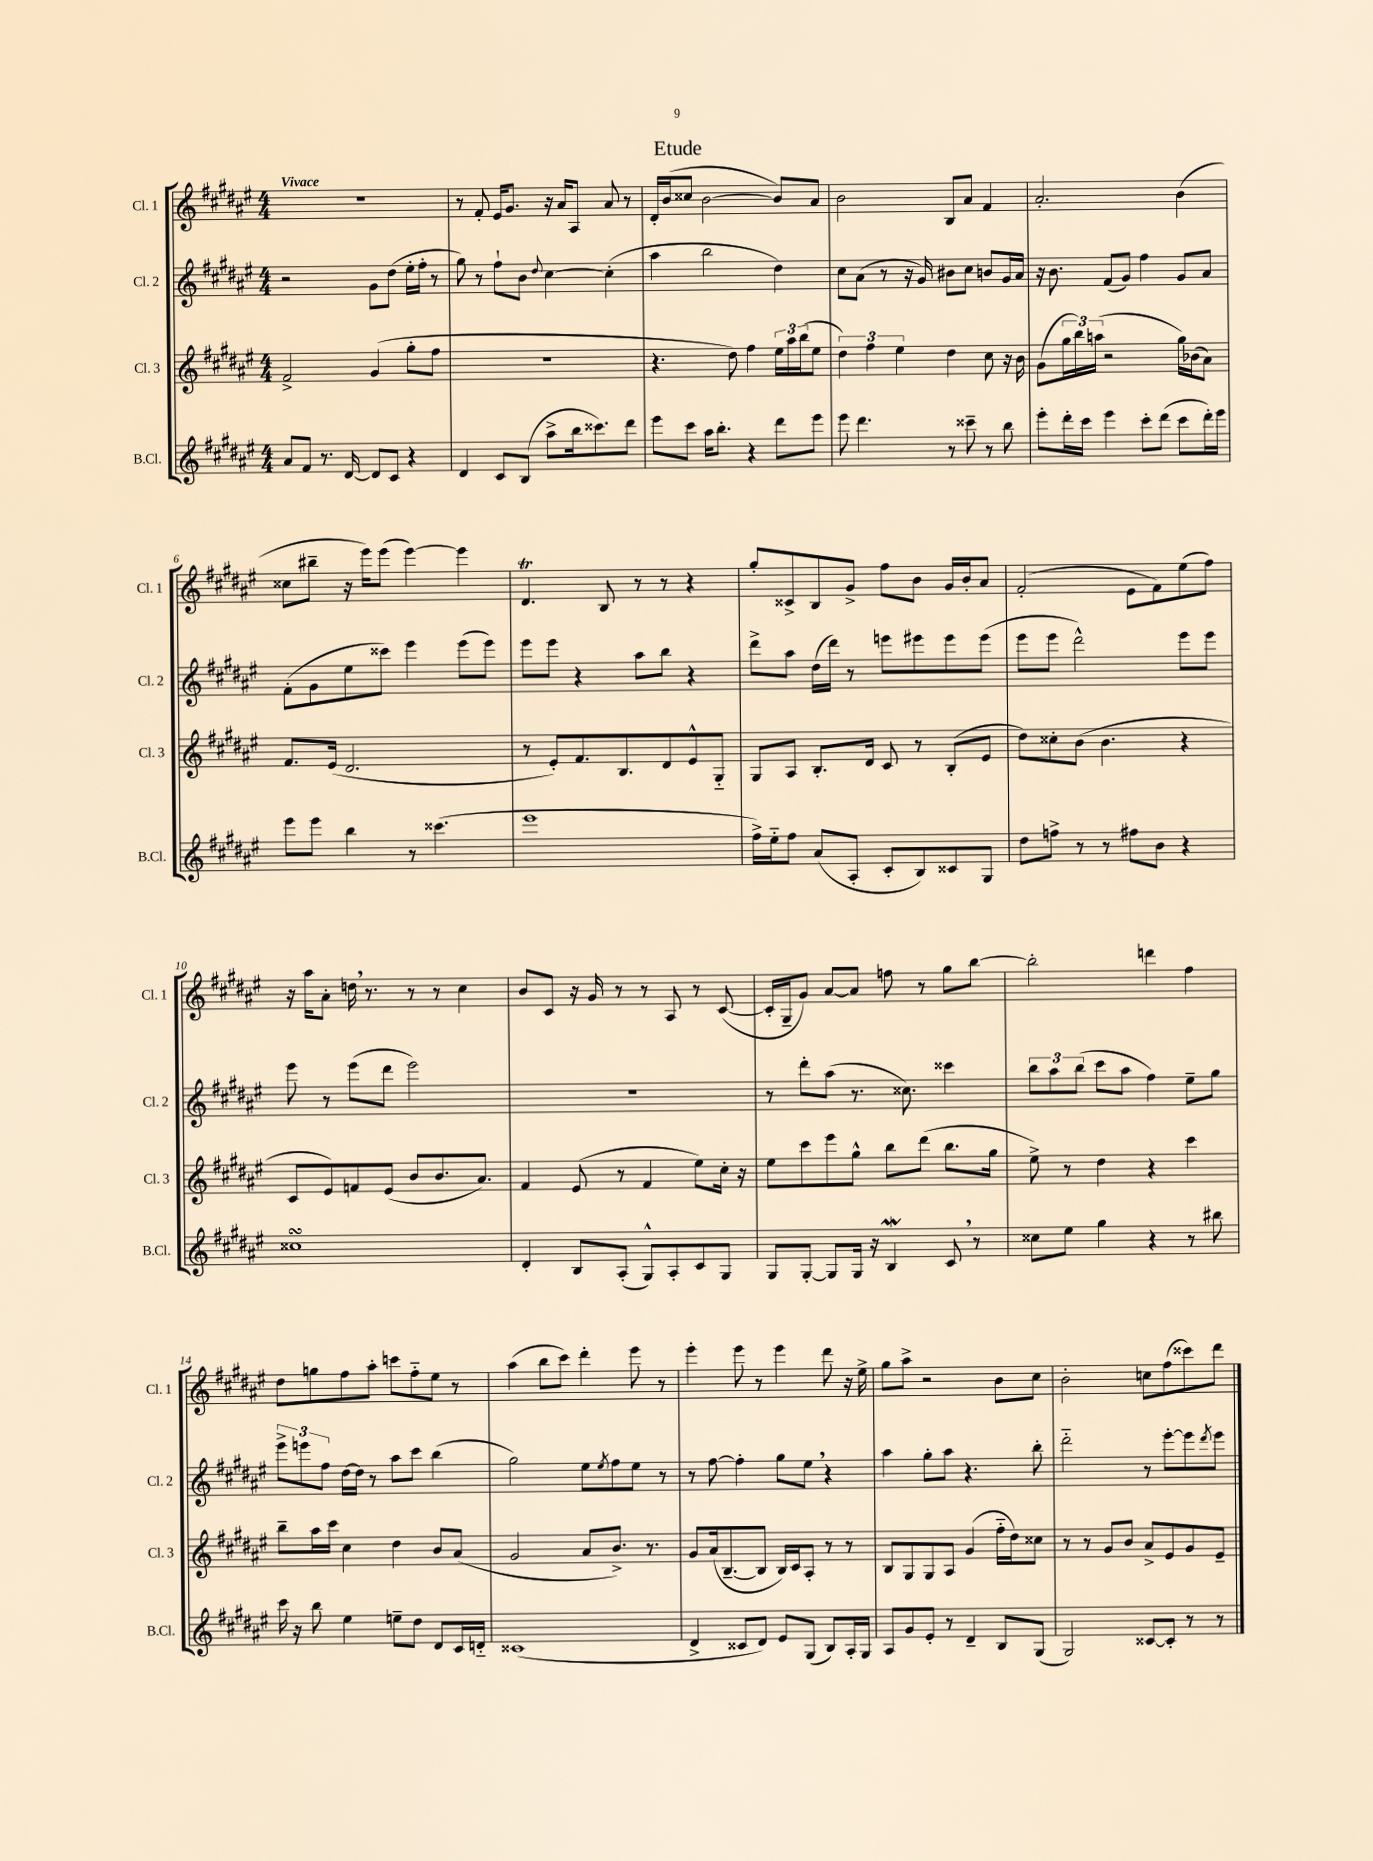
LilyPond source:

\header { title = "Etude" }
<<
\new StaffGroup <<
\new Staff = "s0" \with { instrumentName = "Cl. 1" shortInstrumentName = "Cl. 1" } {
    \clef treble \key fis \major \numericTimeSignature \time 4/4 \tempo "Vivace"
    R1 |
    r8 fis'8-. eis'16 gis'8. r16 ais'16 ais8 ais'8 r8 |
    dis'16-. b'16( cisis''8 b'2~ b'8) ais'8 |
    b'2 b8 ais'8 fis'4 |
    ais'2.-. b'4( |
    cisis''8 bis''8-- r16 eis'''16) eis'''8( eis'''4~) eis'''4 |
    dis'4.\trill b8 r8 r8 r4 |
    gis''8-. cisis'8-> b8 gis'8-> fis''8 b'8 gis'16 b'16-. ais'8 |
    fis'2-.( eis'8 fis'8) eis''8( fis''8) |
    r16 ais''16 ais'8-. d''16 \breathe r8. r8 r8 cis''4 |
    b'8 cis'8 r16 gis'16 r8 r8 ais8 r8 cis'8~( |
    cis'16-. gis16-- gis'8) ais'8~ ais'8 f''8 r8 gis''8 b''8~ |
    b''2-. d'''4 fis''4 |
    dis''8 g''8 fis''8 ais''8-. c'''8 fis''8-_ eis''8 r8 |
    ais''4( b''8 cis'''8) dis'''4-. eis'''8 r8 |
    eis'''4-. eis'''8 r8 eis'''4 dis'''8 r16 eis''16-> |
    gis''8 ais''8-> r2 b'8 cis''8 |
    b'2-. c''8 fis''8( cisis'''8) dis'''8 \bar "|." |
}
\new Staff = "s1" \with { instrumentName = "Cl. 2" shortInstrumentName = "Cl. 2" } {
    \clef treble \key fis \major \numericTimeSignature \time 4/4
    r2 gis'8 dis''8( eis''16-. fis''16-. r8 |
    gis''8) r8 fis''8-! b'8 \appoggiatura { dis''8 } cis''4~ cis''4-.( |
    ais''4 b''2 dis''4) |
    cis''8 ais'8( r8 r16 gis'16) bis'8 cis''8 b'8 gis'16 ais'16 |
    r16 b'8. fis'8( gis'8) fis''4 gis'8 ais'8 |
    fis'8-.( gis'8 eis''8 cisis'''8) eis'''4 eis'''8( eis'''8) |
    eis'''8 eis'''8 r4 ais''8 b''8 r4 |
    dis'''8-> ais''8 dis''16( dis'''16) r8 e'''8 eis'''8 eis'''8 eis'''8( |
    eis'''8 eis'''8 dis'''2-^) eis'''8 eis'''8 |
    eis'''8 r8 eis'''8( dis'''8 eis'''2) |
    R1 |
    r8 dis'''8-. ais''8( r8. cisis''8.) cisis'''4 |
    \tuplet 3/2 { b''8 ais''8 b''8( } cis'''8 ais''8 fis''4) eis''8-- gis''8 |
    \tuplet 3/2 { eis'''8-> e'''8 fis''8 } dis''16~ dis''16 r8 ais''8 cis'''8 b''4( |
    gis''2) eis''8 \acciaccatura { eis''8 } fis''8 eis''8 r8 |
    r8 fis''8~ fis''4-. gis''8 eis''8 \breathe r4 |
    ais''4 gis''8-. ais''8 r4. b''8-. |
    dis'''2-_ r8 eis'''8~-. eis'''8 \acciaccatura { dis'''8 } eis'''8 \bar "|." |
}
\new Staff = "s2" \with { instrumentName = "Cl. 3" shortInstrumentName = "Cl. 3" } {
    \clef treble \key fis \major \numericTimeSignature \time 4/4
    fis'2-> gis'4( gis''8-. fis''8 |
    R1 |
    r4. dis''8) fis''4 \tuplet 3/2 { eis''16 ais''16 b''16( } eis''8 |
    \tuplet 3/2 { dis''4) fis''4 eis''4 } dis''4 cis''8 r16 b'16 |
    gis'8( \tuplet 3/2 { gis''16 b''16) a''16( } r2 gis''16) bes'16( ais'8) |
    fis'8. eis'16( dis'2. |
    r8 eis'8-.) fis'8. b8. dis'8 eis'8-^ gis8-_ |
    gis8 ais8 b8.-. dis'16 cis'8 r8 b8-.( eis'8 |
    dis''8) cisis''8-. b'8( b'4. r4 |
    cis'8 eis'8) f'8 eis'8( b'8 b'8. ais'8.) |
    fis'4 eis'8( r8 fis'4 eis''8) cis''16-. r16 |
    eis''8 cis'''8 eis'''8 gis''8-^ b''8 dis'''8( b''8. gis''16 |
    eis''8->) r8 dis''4 r4 cis'''4 |
    b''8-- ais''16 cis'''16 cis''4 dis''4 b'8 ais'8( |
    gis'2 ais'8 b'8.->) r8. |
    gis'8 ais'16( b8.~-- b8 b16) cis'16 ais8-. r8 r8 |
    b8 gis8 gis8 ais8 gis'4( fis''16-_ dis''16) cisis''8 |
    r8 r8 gis'8 b'8 ais'8-> eis'8 gis'8 eis'8-- \bar "|." |
}
\new Staff = "s3" \with { instrumentName = "B.Cl." shortInstrumentName = "B.Cl." } {
    \clef treble \key fis \major \numericTimeSignature \time 4/4
    ais'8 fis'8 r8. dis'16~ dis'8 cis'8 r4 |
    dis'4 cis'8 b8( ais''8-> b''16 cisis'''8.) dis'''8 |
    eis'''8 cis'''8 ais''16 b''8.-. r4 dis'''8 eis'''8 |
    eis'''8 dis'''4. r8 cisis'''8-- r8 b''8 |
    eis'''8-. dis'''16-. cis'''16 eis'''4 cis'''8-. dis'''8( cis'''8 dis'''16-.) eis'''16 |
    eis'''8 eis'''8 b''4 r8 cisis'''4.( |
    eis'''1 |
    fis''16->) eis''16-_ fis''8 ais'8( ais8-. cis'8-. b8) cisis'8 gis8 |
    dis''8 f''8-> r8 r8 fis''8 b'8 r4 |
    cisis''1\turn |
    dis'4-. b8 ais8-.( gis8-^) ais8-. cis'8 gis8 |
    gis8 gis8~-. gis8 gis16 r16 b4\mordent cis'8 \breathe r8 |
    cisis''8 eis''8 gis''4 r4 r8 bis''8 |
    cis'''16 r16 b''8 eis''4 e''8-- dis''8 dis'8 cis'16 d'16-_ |
    cisis'1( |
    dis'4-> cisis'8 dis'8) eis'8 gis8( b8) ais16-. gis16 |
    ais8 gis'8 eis'8-. r8 dis'4-- b8 gis8( |
    gis2) cisis'8~ cisis'8-. r8 r8 \bar "|." |
}
>>
>>
